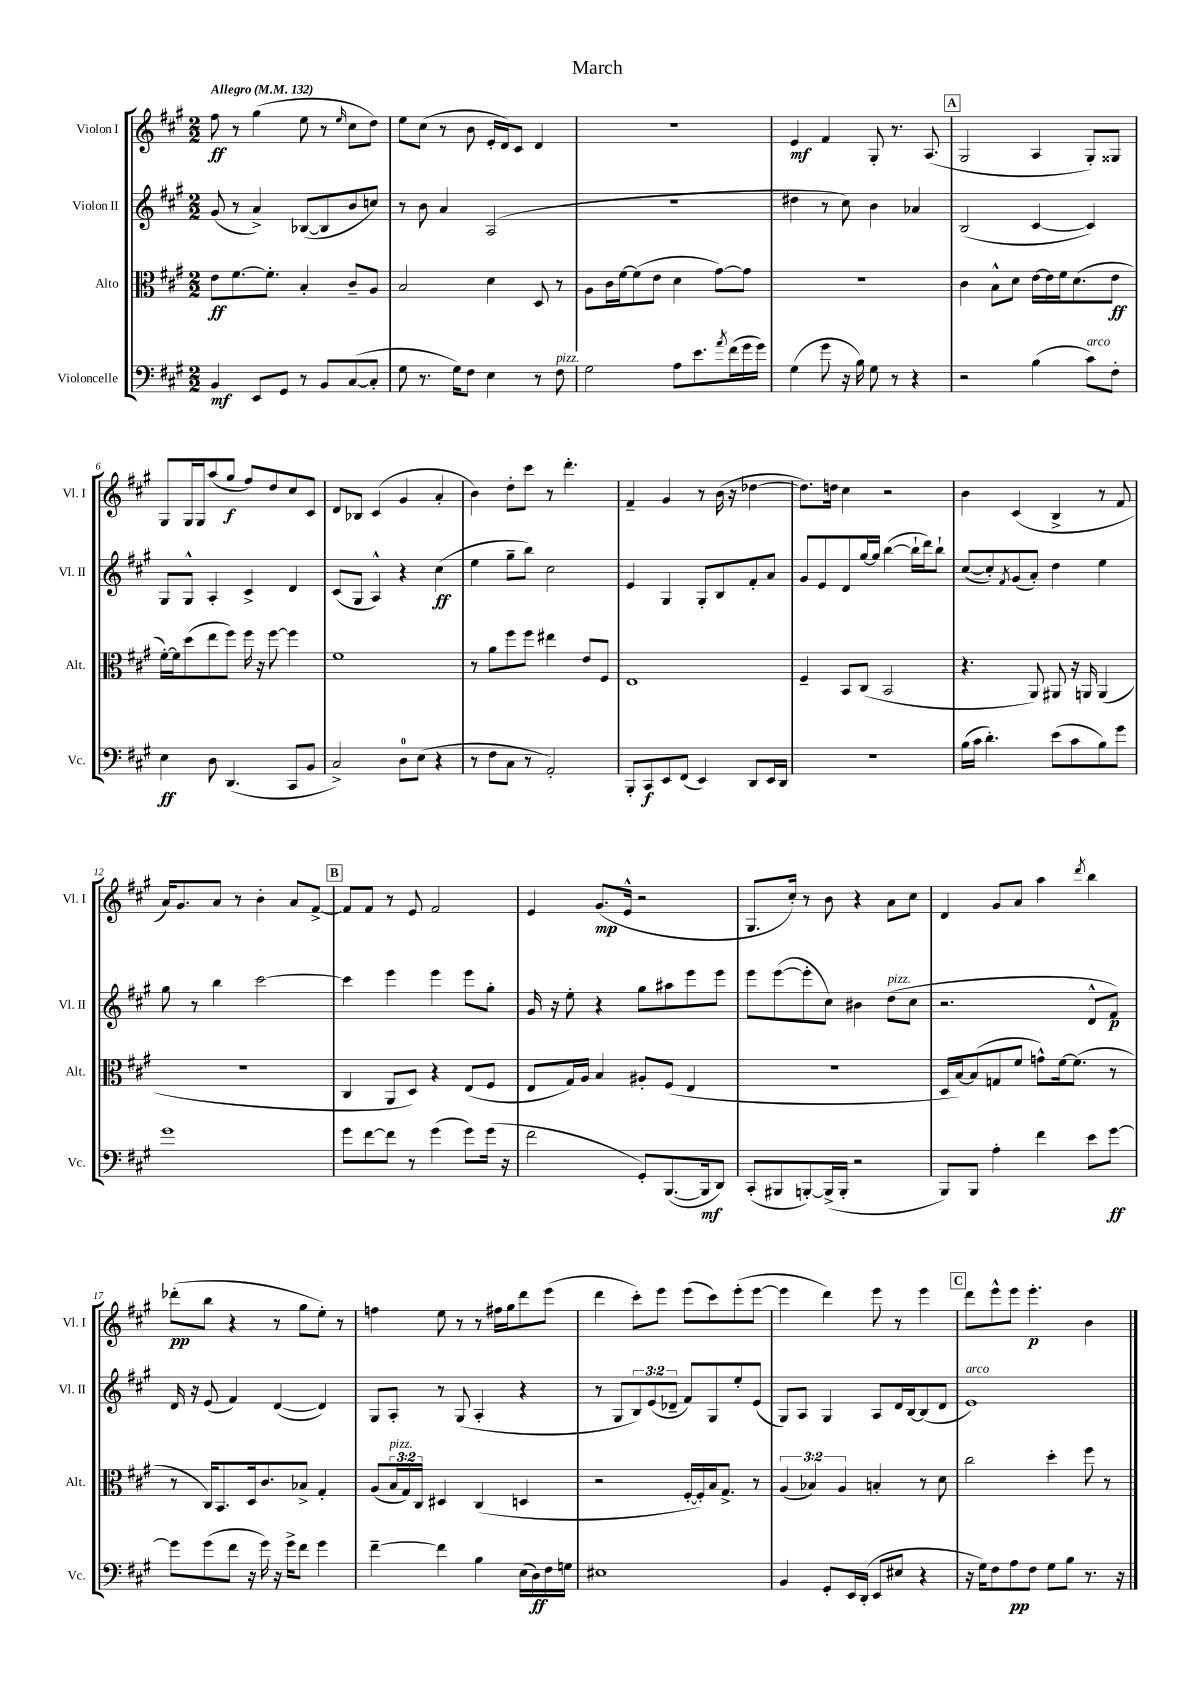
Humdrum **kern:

**kern	**dynam	**kern	**dynam	**kern	**dynam	**kern	**dynam
*part4	*part4	*part3	*part3	*part2	*part2	*part1	*part1
*staff4	*staff4	*staff3	*staff3	*staff2	*staff2	*staff1	*staff1
*I"Violoncelle	*	*I"Alto	*	*I"Violon II	*	*I"Violon I	*
*I'Vc.	*	*I'Alt.	*	*I'Vl. II	*	*I'Vl. I	*
*clefF4	*	*clefC3	*	*clefG2	*	*clefG2	*
*k[f#c#g#]	*	*k[f#c#g#]	*	*k[f#c#g#]	*	*k[f#c#g#]	*
*M2/2	*	*M2/2	*	*M2/2	*	*M2/2	*
*MM132	*	*MM132	*	*MM132	*	*MM132	*
=1	=1	=1	=1	=1	=1	=1	=1
!	!	!	!	!	!	!LO:TX:a:B:t=Allegro	!
4BB/	mf	8e\L	ff	(8g#/	.	8ff#\	ff
.	.	[8.f#\	.	8r	.	8r	.
8EE/L	.	.	.	4a^/)	.	(4gg#\	.
.	.	8.f#'\J]	.	.	.	.	.
8GG#/J	.	.	.	.	.	.	.
8r	.	4B'/	.	([8B-X/L	.	8ee\	.
8BB/L	.	.	.	8B-/]	.	8r	.
.	.	.	.	.	.	16qqee/	.
([8C#/	.	8c#~/L	.	8b/	.	8cc#\L	.
8C#'/J]	.	8A/J	.	8ccn/J)	.	8dd\J)	.
=2	=2	=2	=2	=2	=2	=2	=2
8G#\	.	2B/	.	8r	.	8ee\L	.
8.r	.	.	.	8b\	.	(8cc#\J	.
.	.	.	.	4a/	.	8r	.
16G#\KL)	.	.	.	.	.	.	.
8F#\J	.	.	.	.	.	8b\	.
4E\	.	4d\	.	(2A/	.	16e'/LL	.
.	.	.	.	.	.	16d/J)	.
.	.	.	.	.	.	8c#/J	.
8r	.	8D/	.	.	.	4d/	.
!LO:TX:a:i:t=pizz.	!	!	!	!	!	!	!
8F#\	.	8r	.	.	.	.	.
=3	=3	=3	=3	=3	=3	=3	=3
2G#\	.	8A\L	.	1r	.	1r	.
.	.	16c#\L	.	.	.	.	.
.	.	[16f#\J	.	.	.	.	.
.	.	(8f#\]	.	.	.	.	.
.	.	8e\J	.	.	.	.	.
8A\L	.	4d\	.	.	.	.	.
8.e\	.	.	.	.	.	.	.
.	.	[8g#\L)	.	.	.	.	.
8qa/	.	.	.	.	.	.	.
(16f#\L	.	.	.	.	.	.	.
16g#\	.	8g#\J]	.	.	.	.	.
16g#\JJ)	.	.	.	.	.	.	.
=4	=4	=4	=4	=4	=4	=4	=4
(4G#\	.	1r	.	4dd#X\	.	4e/	mf
8g#\	.	.	.	8r	.	4f#/	.
16r	.	.	.	8cc#\)	.	.	.
16B\)	.	.	.	.	.	.	.
8G#\	.	.	.	4b\	.	8G#'/	.
8r	.	.	.	.	.	8.r	.
4r	.	.	.	4a-X/	.	.	.
.	.	.	.	.	.	(8.A/	.
!!LO:REH:place=s1:t=A
=5	=5	=5	=5	=5	=5	=5	=5
2r	.	4c#\	.	(2B/	.	2G#/	.
.	.	8B^^\L	.	.	.	.	.
.	.	8d\J	.	.	.	.	.
(4B\	.	[16e\LL	.	[4c#/	.	4A/	.
.	.	16e\]	.	.	.	.	.
.	.	16f#\J	.	.	.	.	.
.	.	(8.d\	.	.	.	.	.
!LO:TX:a:i:t=arco	!	!	!	!	!	!	!
8c#\L)	.	.	.	4c#/])	.	8G#'/L)	.
8F#'\J	.	8e\J	ff	.	.	8G##X/J	.
!!LO:LB:g=z
=6	=6	=6	=6	=6	=6	=6	=6
4E\	ff	[16f#'\LL)	.	8G#/L	.	8G#/L	.
.	.	16f#\J]	.	.	.	.	.
.	.	(8dd\	.	8G#^^/J	.	16G#/L	.
.	.	.	.	.	.	16G#/J	.
8D\	.	8ee\	.	4A'/	.	(8aa/	.
(4.DD/	.	8ff#\J)	.	.	.	8gg#/J	f
.	.	16ff#\	.	4c#^/	.	8ff#/L)	.
.	.	16r	.	.	.	.	.
.	.	[8ff#\	.	.	.	8dd/	.
8CC#/L	.	4ff#\]	.	4d/	.	8cc#/	.
8BB/J	.	.	.	.	.	8c#/J	.
=7	=7	=7	=7	=7	=7	=7	=7
2C#^/)	.	1f#	.	(8c#/L	.	8d/L	.
.	.	.	.	8G#/J	.	8B-X/J	.
.	.	.	.	4A^^/)	.	(4c#/	.
8D\L	.	.	.	4r	.	4g#/	.
(8E\J	.	.	.	.	.	.	.
4r	.	.	.	(4cc#\	ff	4a'/	.
=8	=8	=8	=8	=8	=8	=8	=8
8r	.	8r	.	4ee\	.	4b\)	.
8F#\L	.	8a\L	.	.	.	.	.
8C#\J	.	8ff#\	.	8gg#~\L	.	8dd'\L	.
8r	.	8ff#\J	.	8bb\J)	.	8ccc#\J	.
2AA'/)	.	4ee#X\	.	2cc#\	.	8r	.
.	.	.	.	.	.	4.ddd'\	.
.	.	8e/L	.	.	.	.	.
.	.	8F#/J	.	.	.	.	.
=9	=9	=9	=9	=9	=9	=9	=9
8BBB'/L	.	1E	.	4e/	.	4f#~/	.
8CC#/	f	.	.	.	.	.	.
8EE/	.	.	.	4G#/	.	4g#/	.
(8FF#/J	.	.	.	.	.	.	.
4EE/)	.	.	.	8G#'/L	.	8r	.
.	.	.	.	8B/	.	(16b\	.
.	.	.	.	.	.	16r	.
8DD/L	.	.	.	8f#'/	.	[4dd-X\	.
16EE/L	.	.	.	8a/J	.	.	.
16DD/JJ	.	.	.	.	.	.	.
=10	=10	=10	=10	=10	=10	=10	=10
1r	.	4F#~/	.	8g#/L	.	8.dd-\L])	.
.	.	.	.	8e/	.	.	.
.	.	.	.	.	.	16ddn\Jk	.
.	.	8BB/L	.	8d/	.	4cc#\	.
.	.	(8C#/J	.	[16gg#/L	.	.	.
.	.	.	.	16gg#/JJ]	.	.	.
.	.	2BB/	.	([4bb\	.	2r	.
.	.	.	.	16bb`\LL]	.	.	.
.	.	.	.	16ddd\J)	.	.	.
.	.	.	.	8bb`\J	.	.	.
=11	=11	=11	=11	=11	=11	=11	=11
(16B\LL	.	4.r	.	([8cc#/L	.	4b\	.
16c#\JJ	.	.	.	.	.	.	.
4.d'\)	.	.	.	8cc#'/])	.	.	.
.	.	.	.	8qf#/	.	.	.
.	.	.	.	(8g#/	.	(4c#/	.
.	.	8AA/)	.	8a'/J)	.	.	.
(8e\L	.	8AA#X/	.	4dd\	.	4B^/	.
8c#\	.	16r	.	.	.	.	.
.	.	16AAn/	.	.	.	.	.
8B\)	.	(4AA/	.	4ee\	.	8r	.
8g#\J	.	.	.	.	.	8f#/	.
!!LO:LB:g=z
=12	=12	=12	=12	=12	=12	=12	=12
1g#	.	1r	.	8gg#\	.	16a/KL)	.
.	.	.	.	.	.	8.g#/	.
.	.	.	.	8r	.	.	.
.	.	.	.	4bb\	.	8a/J	.
.	.	.	.	.	.	8r	.
.	.	.	.	[2ccc#\	.	4b'\	.
.	.	.	.	.	.	8a/L	.
.	.	.	.	.	.	[8f#^/J	.
!!LO:REH:place=s1:t=B
=13	=13	=13	=13	=13	=13	=13	=13
8g#\L	.	4C#/	.	4ccc#\]	.	8f#/L]	.
[8f#\	.	.	.	.	.	8f#/J	.
8f#\J]	.	8AA/L	.	4eee\	.	8r	.
8r	.	8D/J)	.	.	.	8e/	.
(4g#\	.	4r	.	4eee\	.	2f#/	.
8g#\L)	.	(8E/L	.	8eee\L	.	.	.
(16g#\Jk	.	8F#/J	.	8gg#'\J	.	.	.
16r	.	.	.	.	.	.	.
=14	=14	=14	=14	=14	=14	=14	=14
2f#\	.	8E/L	.	16g#/	.	4e/	.
.	.	.	.	16r	.	.	.
.	.	16G#/L)	.	8ee'\	.	.	.
.	.	16A/JJ	.	.	.	.	.
.	.	4B/	.	4r	.	(8.g#/L	mp
.	.	.	.	.	.	16e^^/Jk	.
8GG#'/L)	.	8A#X'/L	.	8gg#\L	.	2r	.
([8.BBB/	.	(8F#/J	.	8aa#X\	.	.	.
.	.	4E/	.	8eee\	.	.	.
16BBB/k]	mf	.	.	.	.	.	.
8DD/J)	.	.	.	8eee\J	.	.	.
=15	=15	=15	=15	=15	=15	=15	=15
(8CC#'/L	.	1r	.	8eee\L	.	8.G#/L	.
8BBB#X/	.	.	.	([8eee\	.	.	.
.	.	.	.	.	.	16cc#'/Jk)	.
[8BBBn'/)	.	.	.	8eee'\]	.	8r	.
(16BBB^/L]	.	.	.	8cc#\J)	.	8b\	.
16BBB'/JJ	.	.	.	.	.	.	.
2r	.	.	.	4b#X\	.	4r	.
!	!	!	!	!LO:TX:a:i:t=pizz.	!	!	!
.	.	.	.	(8dd\L	.	8a\L	.
.	.	.	.	8cc#\J	.	8cc#\J	.
=16	=16	=16	=16	=16	=16	=16	=16
8BBB/L)	.	16D/LL	.	2.r	.	4d/	.
.	.	[16B/J)	.	.	.	.	.
8BBB/J	.	(8B/]	.	.	.	.	.
4A'\	.	8Gn/	.	.	.	8g#/L	.
.	.	8f#/J	.	.	.	8a/J	.
4f#\	.	8gn^^\L)	.	.	.	4aa\	.
.	.	[16f#\k	.	.	.	.	.
.	.	(8.f#\J]	.	.	.	.	.
.	.	.	.	.	.	8qddd/	.
8e\L	.	.	.	8d^^/L	.	4bb\	.
[8g#\J	ff	8r	.	8f#/J)	p	.	.
!!LO:LB:g=z
=17	=17	=17	=17	=17	=17	=17	=17
8g#\L]	.	8r	.	16d/	.	(8ddd-X'\L	pp
.	.	.	.	16r	.	.	.
(8g#\	.	16C#/KL)	.	(8e/	.	8bb\J	.
.	.	8.BB/	.	.	.	.	.
8f#\J	.	.	.	4f#/)	.	4r	.
16r	.	16D/k	.	.	.	.	.
16g#\)	.	8.c#/	.	.	.	.	.
16r	.	.	.	([4d/	.	8r	.
16g#^\KL	.	.	.	.	.	.	.
8f#\J	.	8B-X^/J	.	.	.	8gg#\L	.
4g#\	.	4G#'/	.	4d/])	.	8ee'\J)	.
.	.	.	.	.	.	8r	.
=18	=18	=18	=18	=18	=18	=18	=18
[4f#~\	.	(8A/L	.	8G#/L	.	4ffn\	.
!	!	!LO:TX:a:i:t=pizz.	!	!	!	!	!
.	.	24B/L	.	8A'/J	.	.	.
.	.	24G#/)	.	.	.	.	.
.	.	24C#/JJ	.	.	.	.	.
4f#\]	.	4D#X/	.	8r	.	8ee\	.
.	.	.	.	(8G#/	.	8r	.
4B\	.	(4C#/	.	4A'/	.	8r	.
.	.	.	.	.	.	16ff#X\LL	.
.	.	.	.	.	.	16gg#\J	.
(16E\LL	.	4Dn/	.	4r	.	8ddd\	.
16D\)	ff	.	.	.	.	.	.
16F#\	.	.	.	.	.	(8eee\J	.
16Gn\JJ	.	.	.	.	.	.	.
=19	=19	=19	=19	=19	=19	=19	=19
1E#X	.	2r	.	8r	.	4ddd\	.
.	.	.	.	8G#/L	.	.	.
.	.	.	.	12B/)	.	8ccc#'\L)	.
.	.	.	.	(12e/	.	.	.
.	.	.	.	.	.	8eee\J	.
.	.	.	.	12d-X~/J	.	.	.
.	.	[16F#'/LL	.	8f#/L)	.	(8eee\L	.
.	.	16F#'/])	.	.	.	.	.
.	.	16B/J	.	8G#/	.	8ccc#\)	.
.	.	8.G#^/J	.	.	.	.	.
.	.	.	.	8ee'/	.	(8eee'\	.
.	.	8r	.	(8e/J	.	[8eee\J	.
=20	=20	=20	=20	=20	=20	=20	=20
4BB/	.	(6A/	.	8G#/L)	.	4eee\]	.
.	.	.	.	8A/J	.	.	.
.	.	6B-X/)	.	.	.	.	.
8GG#'/L	.	.	.	4G#/	.	4ddd\)	.
.	.	6A/	.	.	.	.	.
16EE/L	.	.	.	.	.	.	.
(16DD'/JJ	.	.	.	.	.	.	.
8EE/L	.	4Bn'/	.	8A/L	.	8eee\	.
8E#X/J	.	.	.	16d/L	.	8r	.
.	.	.	.	[16B/J	.	.	.
4r	.	8r	.	(8B/]	.	4eee\	.
.	.	8d\	.	8d/J	.	.	.
!!LO:REH:place=s1:t=C
=21	=21	=21	=21	=21	=21	=21	=21
!	!	!	!	!LO:TX:a:i:t=arco	!	!	!
16r	.	2cc#\	.	1e)	.	8ddd\L	.
16G#\KL)	.	.	.	.	.	.	.
8F#\	.	.	.	.	.	8eee^^\	.
8A\	pp	.	.	.	.	8eee\J	.
8F#\J	.	.	.	.	.	4.eee'\	p
8G#\L	.	4dd'\	.	.	.	.	.
8B\J	.	.	.	.	.	.	.
8.r	.	8ff#\	.	.	.	4b\	.
.	.	8r	.	.	.	.	.
16r	.	.	.	.	.	.	.
==	==	==	==	==	==	==	==
*-	*-	*-	*-	*-	*-	*-	*-
